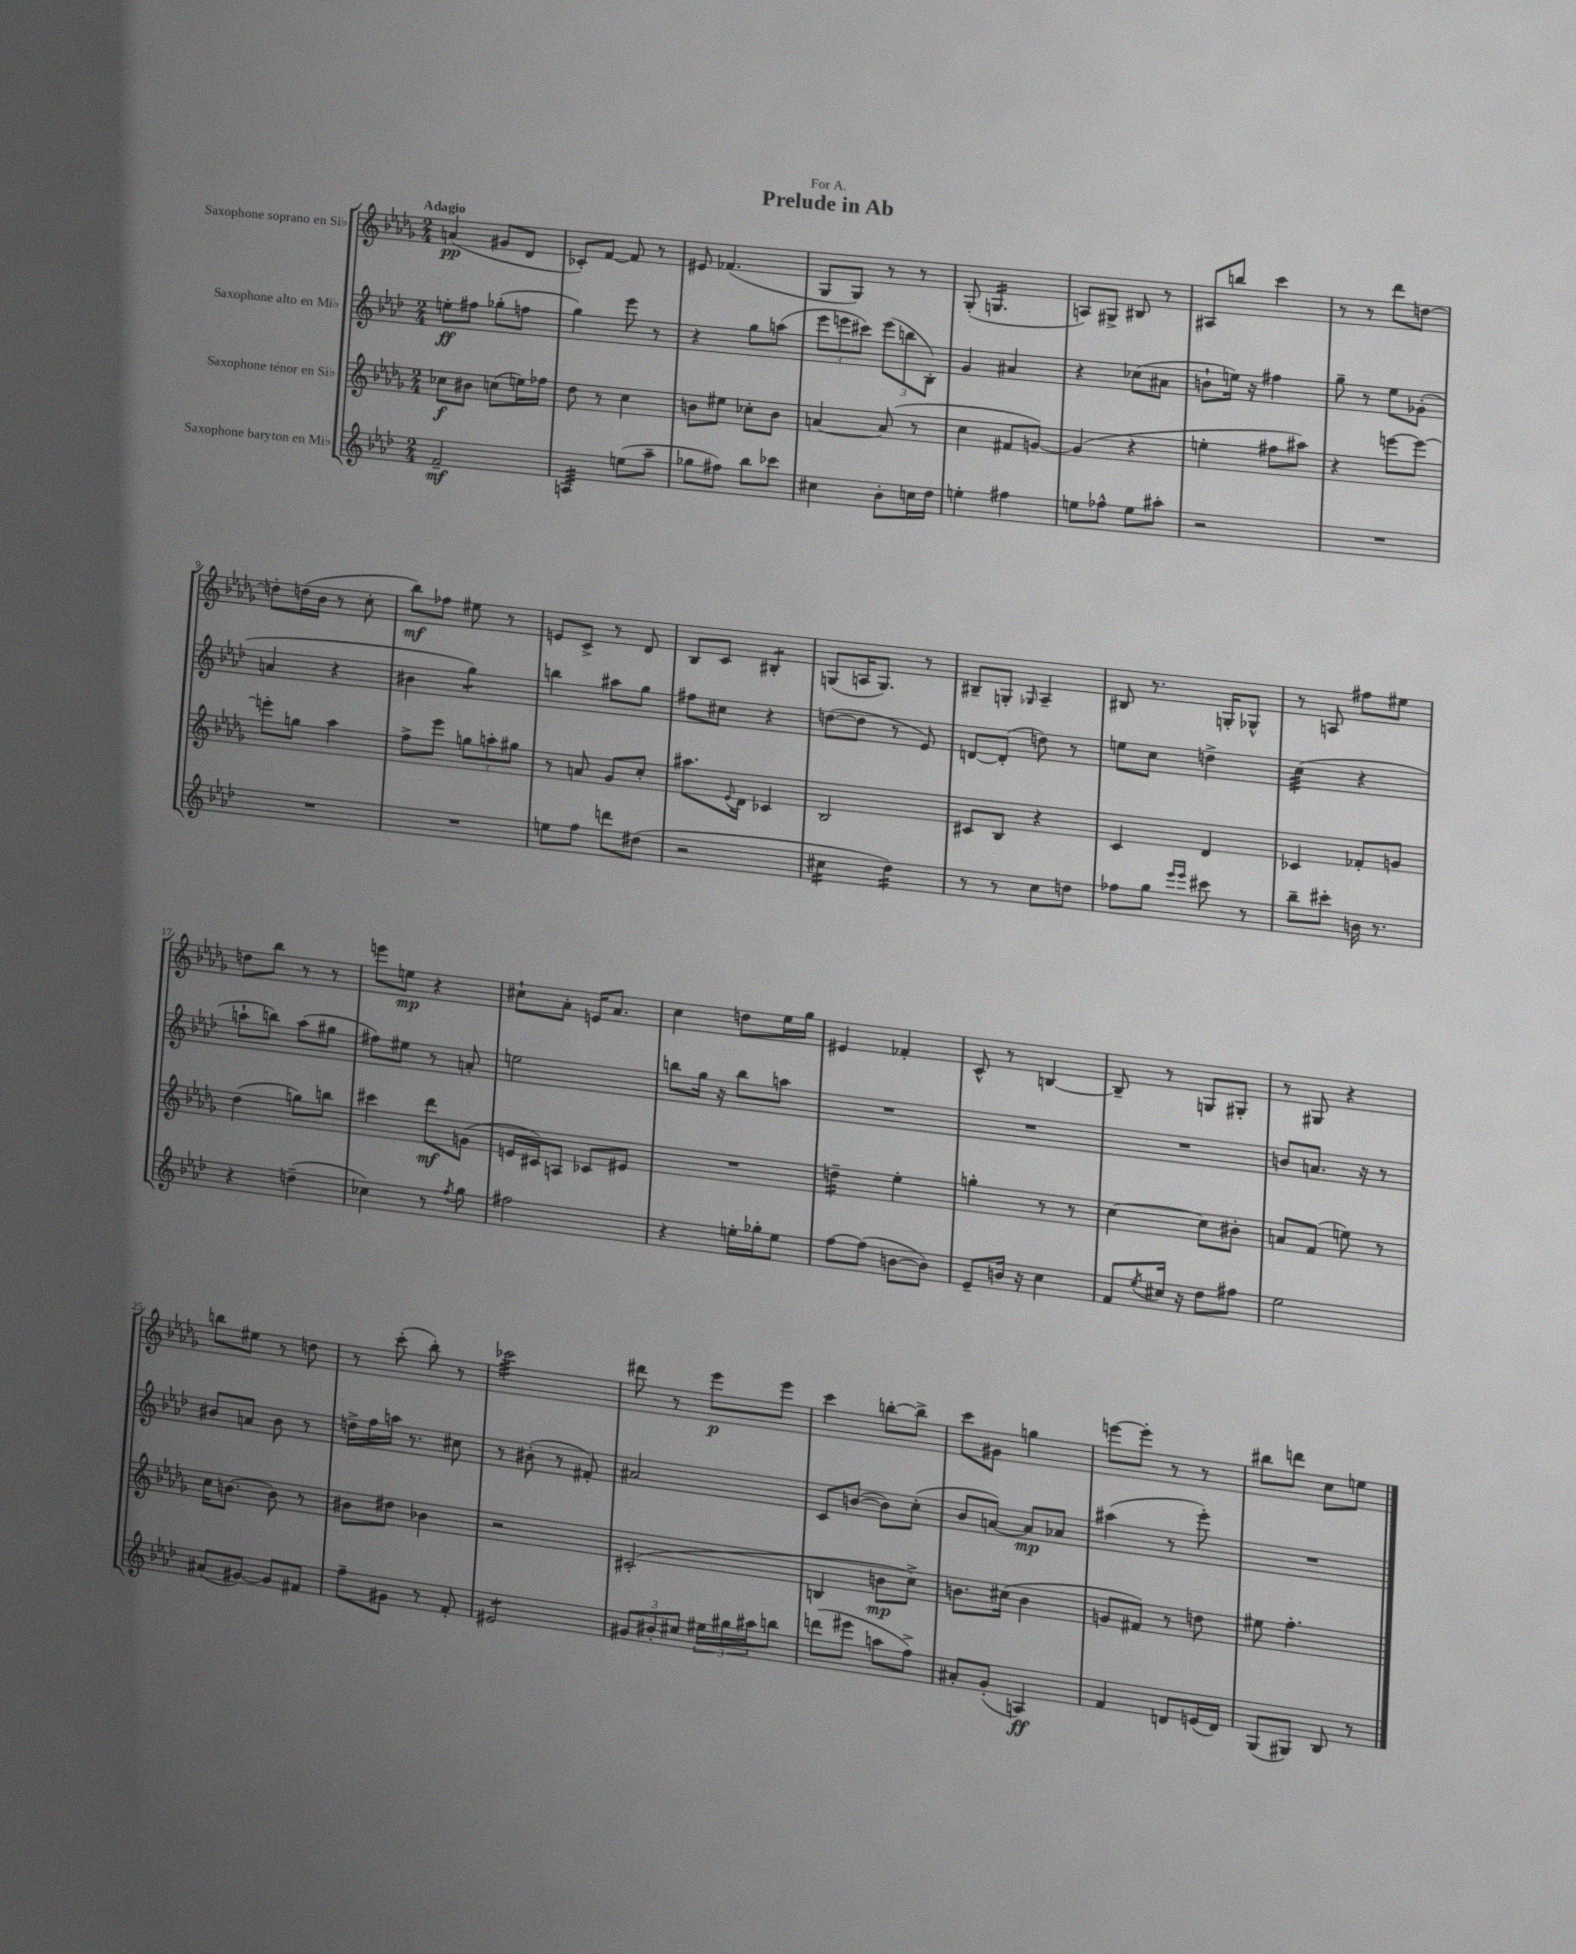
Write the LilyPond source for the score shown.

\header { title = "Prelude in Ab" dedication = "For A." }
<<
\new StaffGroup <<
\new Staff = "s0" \with { instrumentName = "Saxophone soprano en Sib" } {
    \clef treble \key des \major \numericTimeSignature \time 2/4 \tempo "Adagio"
    a'4\pp( gis'8 des'8 |
    ces'8-.) f'8~ f'8 r8 |
    eis'8 fes'4.( |
    ges8 ges8) r8 r8 |
    ges8-.( g4.:16 |
    a8) gis8-> bis8 r8 |
    ais8 b''8 c'''4 |
    r8 r8 des'''8 d''8~ |
    d''8-. d''16( bes'16 r8 c''8-. |
    bes''8\mf) fes''8 eis''8 r8 |
    e'8 c'8-> r8 des'8 |
    bes8 c'8 bis4:8-. |
    g8( a16 g8.) r8 |
    bis8-- g8-. \grace { ges16 } aes4-- |
    bis8 r8. g16-. ges8-^ |
    r8 a8 fis''8 eis''8 |
    d''8 bes''8 r8 r8 |
    e'''8 e''8\mp r4 |
    cis''8-! aes'8-. e'16 aes'8. |
    c''4 d''8 ees''16 ges''16 |
    eis'4 fes'4-. |
    c'8-^ r8 b4~ |
    b8-- r8 g8 gis8-. |
    r8 gis8 r4 |
    b''8 eis''8 r8 d''8 |
    r8 c'''8-.( bes''8-.) r8 |
    ces'''2:32 |
    dis'''8 r8 ees'''8\p ees'''8 |
    c'''4 b''8~-. b''8-> |
    c'''8 gis'8 g''4 |
    e'''8~ e'''8-. r8 r8 |
    bis''8 d'''8 c''8 e''8 \bar "|." |
}
\new Staff = "s1" \with { instrumentName = "Saxophone alto en Mib" } {
    \clef treble \key aes \major \numericTimeSignature \time 2/4
    e''8-.\ff fis''8 ges''8-.( f''8 |
    g''4) ees'''8 r8 |
    r4 g''8 a''8( |
    \tuplet 3/2 { ees'''8 e'''8 cis'''8) } \tuplet 3/2 { e'''8( b''8 bes8-.) } |
    g'4 ais'4 |
    r4 ces''8( ais'8 |
    b'8-! e''16) r16 fis''4 |
    g''8-- r8 ees''8 ges'8-.( |
    a'4 r4 |
    bis'4 g''4:8) |
    b''4 ais''8 g''8 |
    fis''8 cis''8 r4 |
    d''8~( d''8 r8 ees'8) |
    d'8~ d'8-.( d''8) r8 |
    e''8 c''8 d''4-> |
    c''4:32( r4 |
    a''8-! b''8) a''8( gis''8 |
    fis''8) eis''8 r8 a'8-. |
    e''2 |
    b''8 g''16 r16 b''8 a''8 |
    R2 |
    R2 |
    R2 |
    b'8 a'8. r16 r8 |
    bis'8 a'8 bis'8 r8 |
    d''16-> f''16 a''16 r8. cis''8 |
    r8 bis'8-.( r8 fis'8-.) |
    ais'2 |
    c'8 b'8~( b'8) c''8-.( |
    bes'8 a'8~) a'8\mp aes'8 |
    ais''4( r8 ees'''8-.) |
    R2 \bar "|." |
}
\new Staff = "s2" \with { instrumentName = "Saxophone ténor en Sib" } {
    \clef treble \key des \major \numericTimeSignature \time 2/4
    ces''8\f bis'8 c''8( e''16) fes''16 |
    des''8 r8 c''4 |
    b'8 eis''8 ces''8-. b'8 |
    a'4~ a'8( r8 |
    c''4 fis'8 g'8~) |
    g'4( r4 |
    e''4-. fis''8 ais''8) |
    r4 e'''8~ e'''8~ |
    e'''8-. g''8 aes''4 |
    f''8-> ees'''8 \tuplet 3/2 { g''8 a''8-. gis''8 } |
    r8 a'8 ges'8 c''8-. |
    ais''8. \appoggiatura { ees'8 } des'16 ces'4 |
    bes2 |
    cis'8 bes8 r4 |
    c'4 des'4 |
    ces'4 fes'8-. g'8 |
    des''4( g''8) b''8 |
    cis'''4 des'''8\mf g'8( |
    e'16 cis'16) a8 ces'8 eis'8 |
    R2 |
    d''4:16-- ees''4-. |
    g''4-. r8 r8 |
    c''4~ c''8 bis'8-. |
    a'8 f'8( e''8) r8 |
    c''16 b'8.~ b'8 r8 |
    bis'8 dis''8 bes'4 |
    r2 |
    cis'2-.( |
    b4 b'8\mp c''8->) |
    b'8. cis''16( b'4 |
    g'8 fis'8) r8 d''8 |
    eis''8 f''4.-. \bar "|." |
}
\new Staff = "s3" \with { instrumentName = "Saxophone baryton en Mib" } {
    \clef treble \key aes \major \numericTimeSignature \time 2/4
    f'2--\mf |
    a4:32 e''8( aes''8-- |
    ges''8 fis''8) bes''8 ces'''8 |
    cis''4 bes'8-. c''16 des''16 |
    e''4-. fis''4 |
    e''8 fes''8-^ e''8 ais''8-. |
    r2 |
    R2 |
    R2 |
    R2 |
    e''8 f''8 d'''8 dis''8( |
    r2 |
    cis''4:16 des''4:16) |
    r8 r8 c''8 d''8 |
    fes''8 g''8 \grace { ees'''16 ees'''16 } cis'''8 r8 |
    bes''8-- cis'''8-. b'16 r8. |
    r4 d''4--( |
    ces''4) r8 \acciaccatura { f''8 } g''8 |
    fis''2 |
    r4 e''16-. ges''16-. e''8 |
    f''8~ f''8( b'8~ b'8) |
    ees'8-- b'16 r16 c''4 |
    f'8 \acciaccatura { ees''8 } cis''16 r16 des''8 fis''8 |
    ees''2 |
    ais'8( gis'8~) gis'8 fis'8 |
    f''8-- gis'8 r8 f'8-. |
    eis'2:8 |
    \tuplet 3/2 { gis'8 bis'8-. cis''8 } \tuplet 3/2 { eis''16 gis''16 ais''16 } b''8 |
    d'''8( eis'''8 a''8 f''8->) |
    ais'8-. g'8-.( a4\ff) |
    f'4 d'8 e'16( d'16) |
    g8( gis8) bes8 r8 \bar "|." |
}
>>
>>
